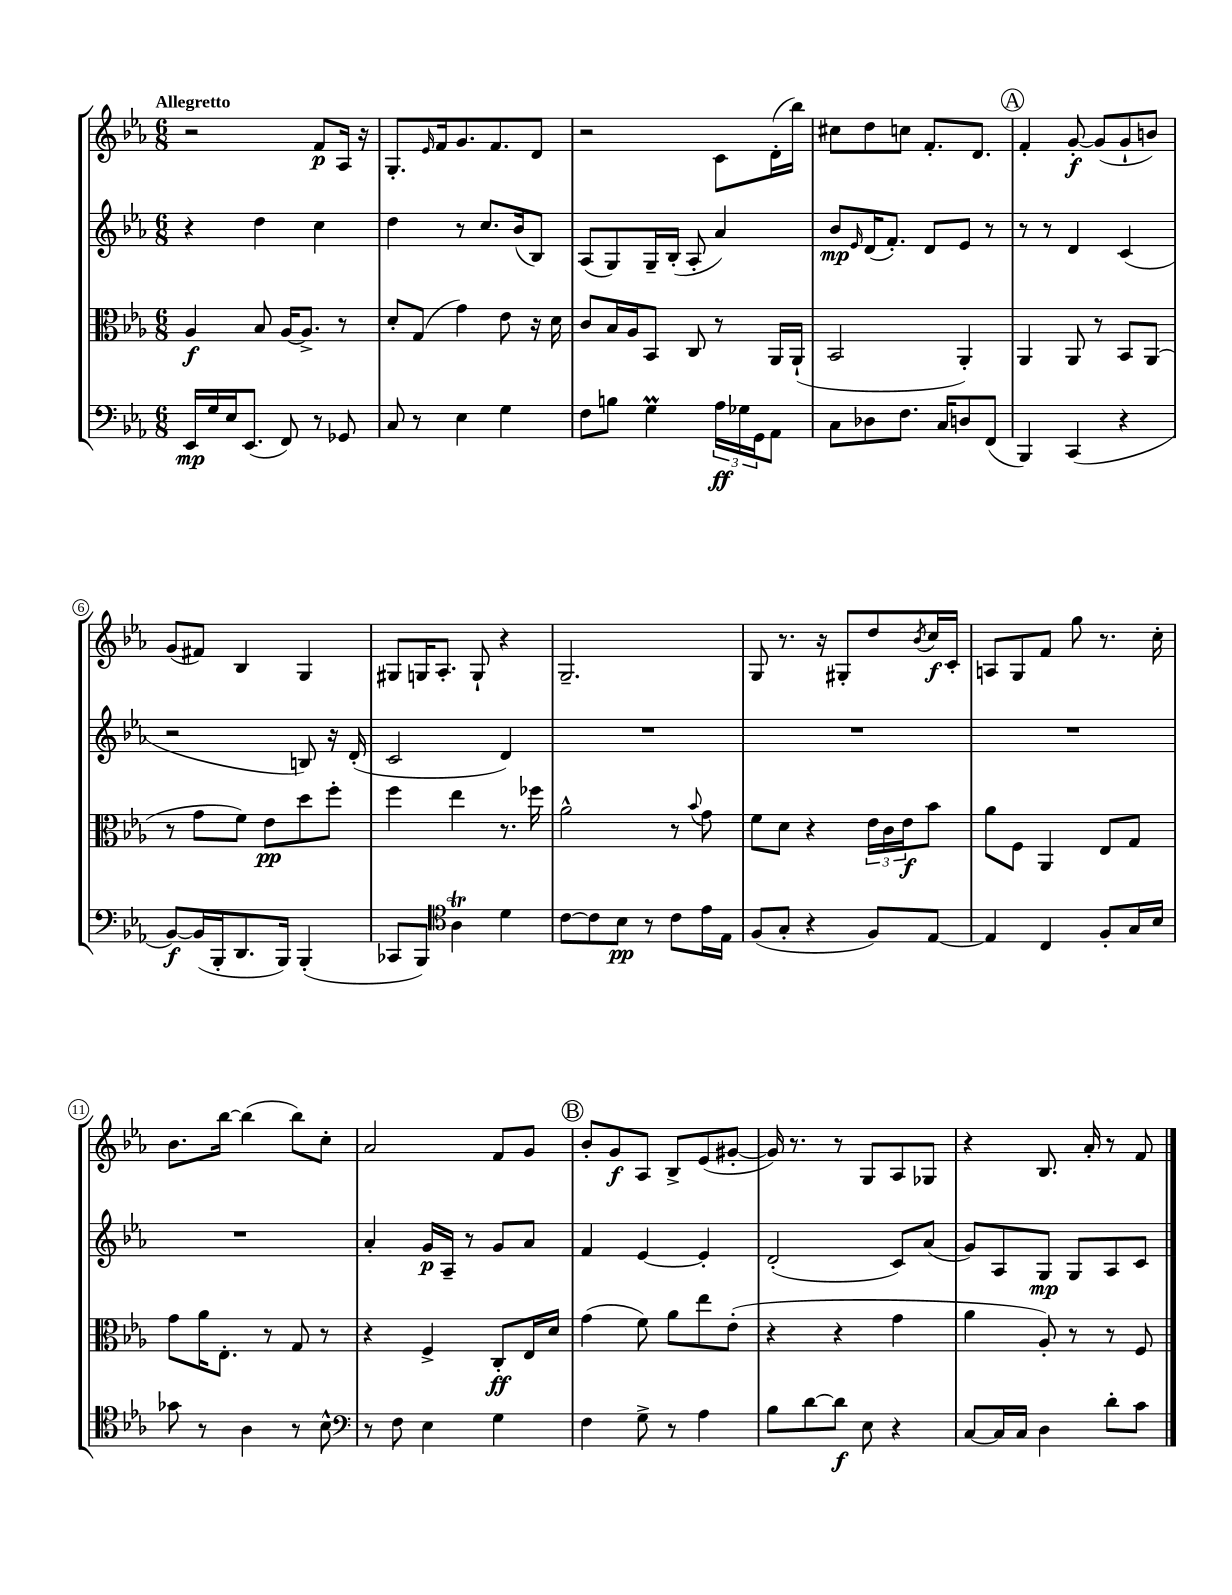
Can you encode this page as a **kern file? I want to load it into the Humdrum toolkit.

**kern	**kern	**kern	**kern
*staff4	*staff3	*staff2	*staff1
*clefF4	*clefC3	*clefG2	*clefG2
*k[b-e-a-]	*k[b-e-a-]	*k[b-e-a-]	*k[b-e-a-]
*M6/8	*M6/8	*M6/8	*M6/8
16EE-	4A-	4r	2r
16G	.	.	.
16E-	.	.	.
(8.EE-	.	.	.
.	8B-	4dd	.
8FF)	[16A-	.	.
.	8.A-^]	.	.
8r	.	4cc	8f
8GG-	8r	.	16A-
.	.	.	16r
=	=	=	=
8C	8d'	4dd	8.G'
8r	(8G	.	.
.	.	.	16qqe-
.	.	.	16f
4E-	4g)	8r	8.g
.	.	8.cc	.
.	.	.	8.f
4G	8e-	.	.
.	.	(16b-	.
.	16r	8B-)	8d
.	16d	.	.
=	=	=	=
8F	8c	(8A-	2r
8B	16B-	8G)	.
.	16A-	.	.
4G	8BB-	16G~	.
.	.	(16B-'	.
.	8C	8A-'	.
24A-	8r	4a-)	8c
24G-	.	.	.
24GG	.	.	.
8AA-	16AA-	.	(16d'
.	(16AA-`	.	16bb-)
=	=	=	=
8C	2BB-	8b-	8cc#
.	.	16qqe-	.
8D-	.	(16d	8dd
.	.	8.f')	.
8.F	.	.	8cc
.	.	8d	8.f'
16C	.	.	.
8D	4AA-')	8e-	.
.	.	.	8.d
(8FF	.	8r	.
=	=	=	=
4BBB-)	4AA-	8r	4f'
.	.	8r	.
(4CC	8AA-	4d	[8g'
.	8r	.	(8g]
4r	8BB-	(4c	8g`
.	(8AA-	.	8b)
=	=	=	=
[8BB-)	8r	2r	(8g
(16BB-]	8g	.	8f#)
16BBB-'	.	.	.
8.DD	8f)	.	4B-
.	8e-	.	.
16BBB-)	.	.	.
(4BBB-'	8dd	8B)	4G
.	8ff'	16r	.
.	.	(16d'	.
=	=	=	=
8CC-	4ff	2c	8G#
8BBB-)	.	.	16G
.	.	.	8.A-'
*clefC4	*	*	*
4A-	4ee-	.	.
.	.	.	8G`
4d	8.r	4d)	4r
.	16ff-	.	.
=	=	=	=
[8c	2a-^^	2.r	2.G~
8c]	.	.	.
8B-	.	.	.
8r	.	.	.
8c	8r	.	.
.	8qqb-	.	.
16e-	8g	.	.
16E-	.	.	.
=	=	=	=
(8F	8f	2.r	8G
8G'	8d	.	8.r
4r	4r	.	.
.	.	.	16r
.	.	.	8G#'
8F)	24e-	.	8dd
.	24c	.	.
.	24e-	.	.
.	.	.	8qb-
[8E-	8b-	.	16cc
.	.	.	16c'
=	=	=	=
4E-]	8a-	2.r	8A
.	8F	.	8G
4C	4AA-	.	8f
.	.	.	8gg
8F'	8E-	.	8.r
16G	8G	.	.
16B-	.	.	16cc'
=	=	=	=
8g-	8g	2.r	8.b-
8r	16a-	.	.
.	8.E-'	.	[16bb-
4A-	.	.	(4bb-]
.	8r	.	.
8r	8G	.	8bb-)
8B-^^	8r	.	8cc'
=	=	=	=
*clefF4	*	*	*
8r	4r	4a-'	2a-
8F	.	.	.
4E-	4F^	16g	.
.	.	16A-~	.
.	.	8r	.
4G	8C'	8g	8f
.	16E-	8a-	8g
.	16d	.	.
=	=	=	=
4F	(4g	4f	8b-'
.	.	.	8g
8G^	8f)	[4e-	8A-
8r	8a-	.	8B-^
4A-	8ee-	4e-']	(8e-
.	(8e-'	.	[8g#'
=	=	=	=
8B-	4r	(2d'	16g#])
.	.	.	8.r
[8d	.	.	.
8d]	4r	.	8r
8E-	.	.	8G
4r	4g	8c)	8A-
.	.	(8a-	8G-
=	=	=	=
[8C	4a-	8g)	4r
16C]	.	8A-	.
16C	.	.	.
4D	8A-')	8G	8.B-
.	8r	8G	.
.	.	.	16a-'
8d'	8r	8A-	8r
8c	8F	8c	8f
==	==	==	==
*-	*-	*-	*-
